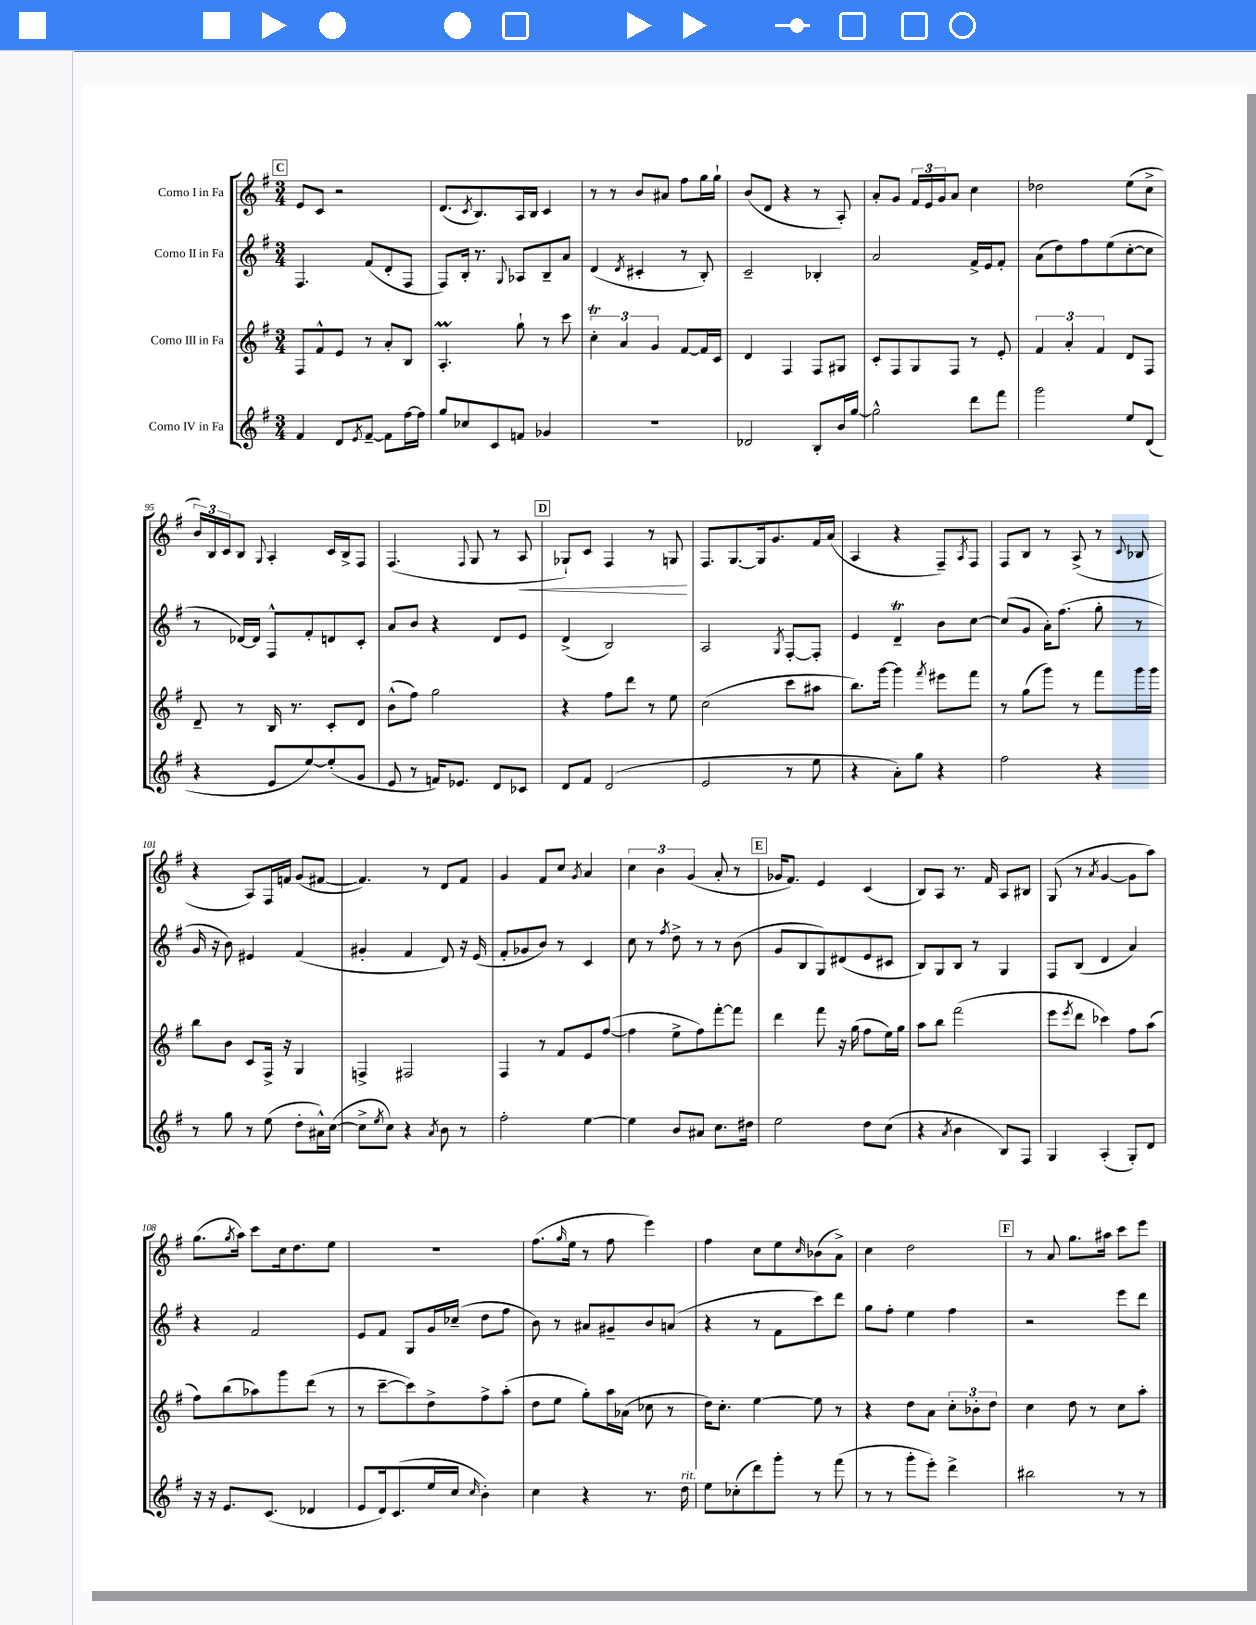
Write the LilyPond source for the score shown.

<<
\new StaffGroup <<
\new Staff = "s0" \with { instrumentName = "Corno I in Fa" } {
    \clef treble \key g \major \numericTimeSignature \time 3/4
    \mark \markup { \box "C" } e'8 c'8 r2 |
    d'8.( \acciaccatura { c'8 } b8.) a16 b16 c'4 |
    r8 r8 b'8 ais'8 fis''8 g''16 g''16-! |
    b'8( d'8 r4 r8 a8-.) |
    a'8-. g'8 \tuplet 3/2 { fis'16 e'16 g'16 } a'8 c''4 |
    des''2 e''8( c''8-> |
    \tuplet 3/2 { b'16) b16 c'16 } b8 \appoggiatura { g8 } a4-. c'16 b16-> fis8 |
    fis4.( \appoggiatura { fis8 } g8 r8 a8\< |
    \mark \markup { \box "D" } ges8-!) c'8 fis4 r8 g8\! |
    fis8. g8.~ g16 g'8. fis'16 a'16( |
    a4 r4 fis8--) \acciaccatura { a8 } fis8 |
    fis8 b8 r8 a8->( r8 \appoggiatura { c'8 } bes8 |
    r4 a8) fis16 f'16 g'8( fis'8~ |
    fis'4.) r8 d'8 fis'8 |
    g'4 fis'8 c''8 \acciaccatura { g'8 } a'4 |
    \tuplet 3/2 { c''4 b'4 g'4( } a'8-. r8 |
    \mark \markup { \box "E" } ges'16 fis'8.) e'4 c'4( |
    b8) a8 r8. fis'16 a8 bis8 |
    g8( r8 \acciaccatura { a'8 } g'4~ g'8 a''8) |
    g''8.( \acciaccatura { g''8 } a''16) c'''8 c''16 d''8. e''8 |
    R2. |
    fis''8.( \grace { g''16 } e''16 r8 fis''8 e'''4) |
    fis''4 c''8 e''8 \grace { c''16 } bes'8( a'8->) |
    c''4 d''2 |
    \mark \markup { \box "F" } r8 a'8 g''8. ais''16 c'''8 e'''8 \bar "|." |
}
\new Staff = "s1" \with { instrumentName = "Corno II in Fa" } {
    \clef treble \key g \major \numericTimeSignature \time 3/4
    \mark \markup { \box "C" } fis4. fis'8( d'8-. fis8 |
    fis8) b16-. r8. \appoggiatura { g8 } aes8 b8-- a'8 |
    d'4( \acciaccatura { d'8 } cis'4-. r8 b8-.) |
    c'2-- bes4-. |
    a'2 fis'16-> e'16 fis'8-. |
    a'8( d''8) fis''8 e''8( c''8~-. c''8 |
    r8 des'16~) des'16 fis8-^ fis'8-. d'8 c'8-. |
    a'8 b'8 r4 d'8 e'8 |
    \mark \markup { \box "D" } d'4->( b2) |
    a2 \acciaccatura { g8 } fis8~-. fis8-. |
    e'4 d'4--\trill b'8 c''8~ |
    c''8( g'8 a'16-.) fis''8.( g''8-. r8 |
    g'16 r16 b'8) eis'4 fis'4( |
    gis'4-. fis'4 d'8) r16 e'16( |
    fis'8-. ges'8 b'8) r8 c'4 |
    c''8 r8 \acciaccatura { fis''8 } d''8-> r8 r8 b'8( |
    \mark \markup { \box "E" } g'8 b8 g8) dis'8( e'8 cis'8 |
    b8) g8 b8 r8 g4 |
    fis8 b8( d'4 a'4) |
    r4 fis'2 |
    e'8 fis'8 g8 g'16 ces''16--( d''8 fis''8 |
    b'8) r8 ais'8 gis'8-- b'8 a'8( |
    r4 r8 fis'8 c'''8) d'''8 |
    g''8 fis''8-. e''4 fis''4 |
    \mark \markup { \box "F" } r2 e'''8 d'''8 \bar "|." |
}
\new Staff = "s2" \with { instrumentName = "Corno III in Fa" } {
    \clef treble \key g \major \numericTimeSignature \time 3/4
    \mark \markup { \box "C" } fis8 fis'8-^ e'8 r8 a'8-. b8 |
    a4.-.\prall g''8-! r8 c'''8 |
    \tuplet 3/2 { c''4-.\trill a'4 g'4 } fis'8~ fis'16 c'16 |
    d'4 fis4 fis8 gis8 |
    c'8-. fis8 g8 fis8 r8 e'8-. |
    \tuplet 3/2 { fis'4 a'4-. fis'4 } d'8 fis8 |
    d'8-- r8 b16 r8. c'8-. d'8 |
    b'8-^( fis''8) g''2 |
    \mark \markup { \box "D" } r4 fis''8 d'''8 r8 e''8 |
    c''2( c'''8 ais''8 |
    b''8.) g'''16~ g'''4 \acciaccatura { fis'''8 } eis'''8 fis'''8 |
    r8 g''8( g'''8) r8 fis'''8 g'''16 g'''16 |
    b''8 b'8 c'8 fis16-> r16 g4 |
    f4-> fis2 |
    fis4 r8 fis'8 e'8 fis''8~( |
    fis''4 e''8-> fis''8) fis'''8~-. fis'''8 |
    \mark \markup { \box "E" } d'''4 fis'''8 r16 g''16( fis''8 e''16) g''16 |
    a''8 b''8 fis'''2( |
    e'''8 \acciaccatura { e'''8 } d'''8 ces'''4) fis''8 a''8( |
    fis''8) b''8( aes''8) g'''8 d'''8( r8 |
    r8 c'''8~-- c'''8) d''8-> fis''8-> a''8-.( |
    d''8 e''8 g''8-.) a''16 aes'16( ces''8 r8 |
    d''16) c''8.-. e''4~ e''8 r8 |
    r4 d''8 a'8 \tuplet 3/2 { c''8-. bes'8-. d''8 } |
    \mark \markup { \box "F" } c''4 d''8 r8 c''8 a''8-. \bar "|." |
}
\new Staff = "s3" \with { instrumentName = "Corno IV in Fa" } {
    \clef treble \key g \major \numericTimeSignature \time 3/4
    \mark \markup { \box "C" } fis'4 d'8 \acciaccatura { e'8 } fis'8~-- fis'8 fis''16~ fis''16 |
    g''8 ces''8 c'8 f'8 ges'4 |
    R2. |
    des'2 b8-. b'16 g''16~ |
    g''2-^ d'''8 fis'''8 |
    g'''2 e''8 d'8( |
    r4 e'8 e''8~) e''8-.( g'8 |
    e'8 r8 f'16) ees'8. d'8 ces'8 |
    \mark \markup { \box "D" } d'8 fis'8 d'2( |
    e'2 r8 e''8 |
    r4 a'8-.) g''8 r4 |
    fis''2 r4 |
    r8 g''8 r8 e''8( d''8-. ais'16-^) c''16~( |
    c''8-> \acciaccatura { e''8 } c''8) r4 \acciaccatura { a'8 } b'8 r8 |
    fis''2-. e''4~ |
    e''4 b'8 ais'8 c''8. dis''16 |
    \mark \markup { \box "E" } e''2 d''8 c''8( |
    r4 \acciaccatura { a'8 } b'4 b8) fis8 |
    g4 a4-.( g8-.) d'8 |
    r16 r16 e'8. c'8.( des'4 |
    e'8 d'16) c'8.( e''16 c''16 \grace { c''16 } b'4-.) |
    c''4 r4 r8. d''16^\markup { \italic "rit." } |
    e''8 ces''8-.( d'''8) g'''8-. r8 fis'''8( |
    r8 r8 g'''8-. e'''8-.) d'''4-> |
    \mark \markup { \box "F" } bis''2 r8 r8 \bar "|." |
}
>>
>>
\layout { \context { \Score currentBarNumber = #89 } }
